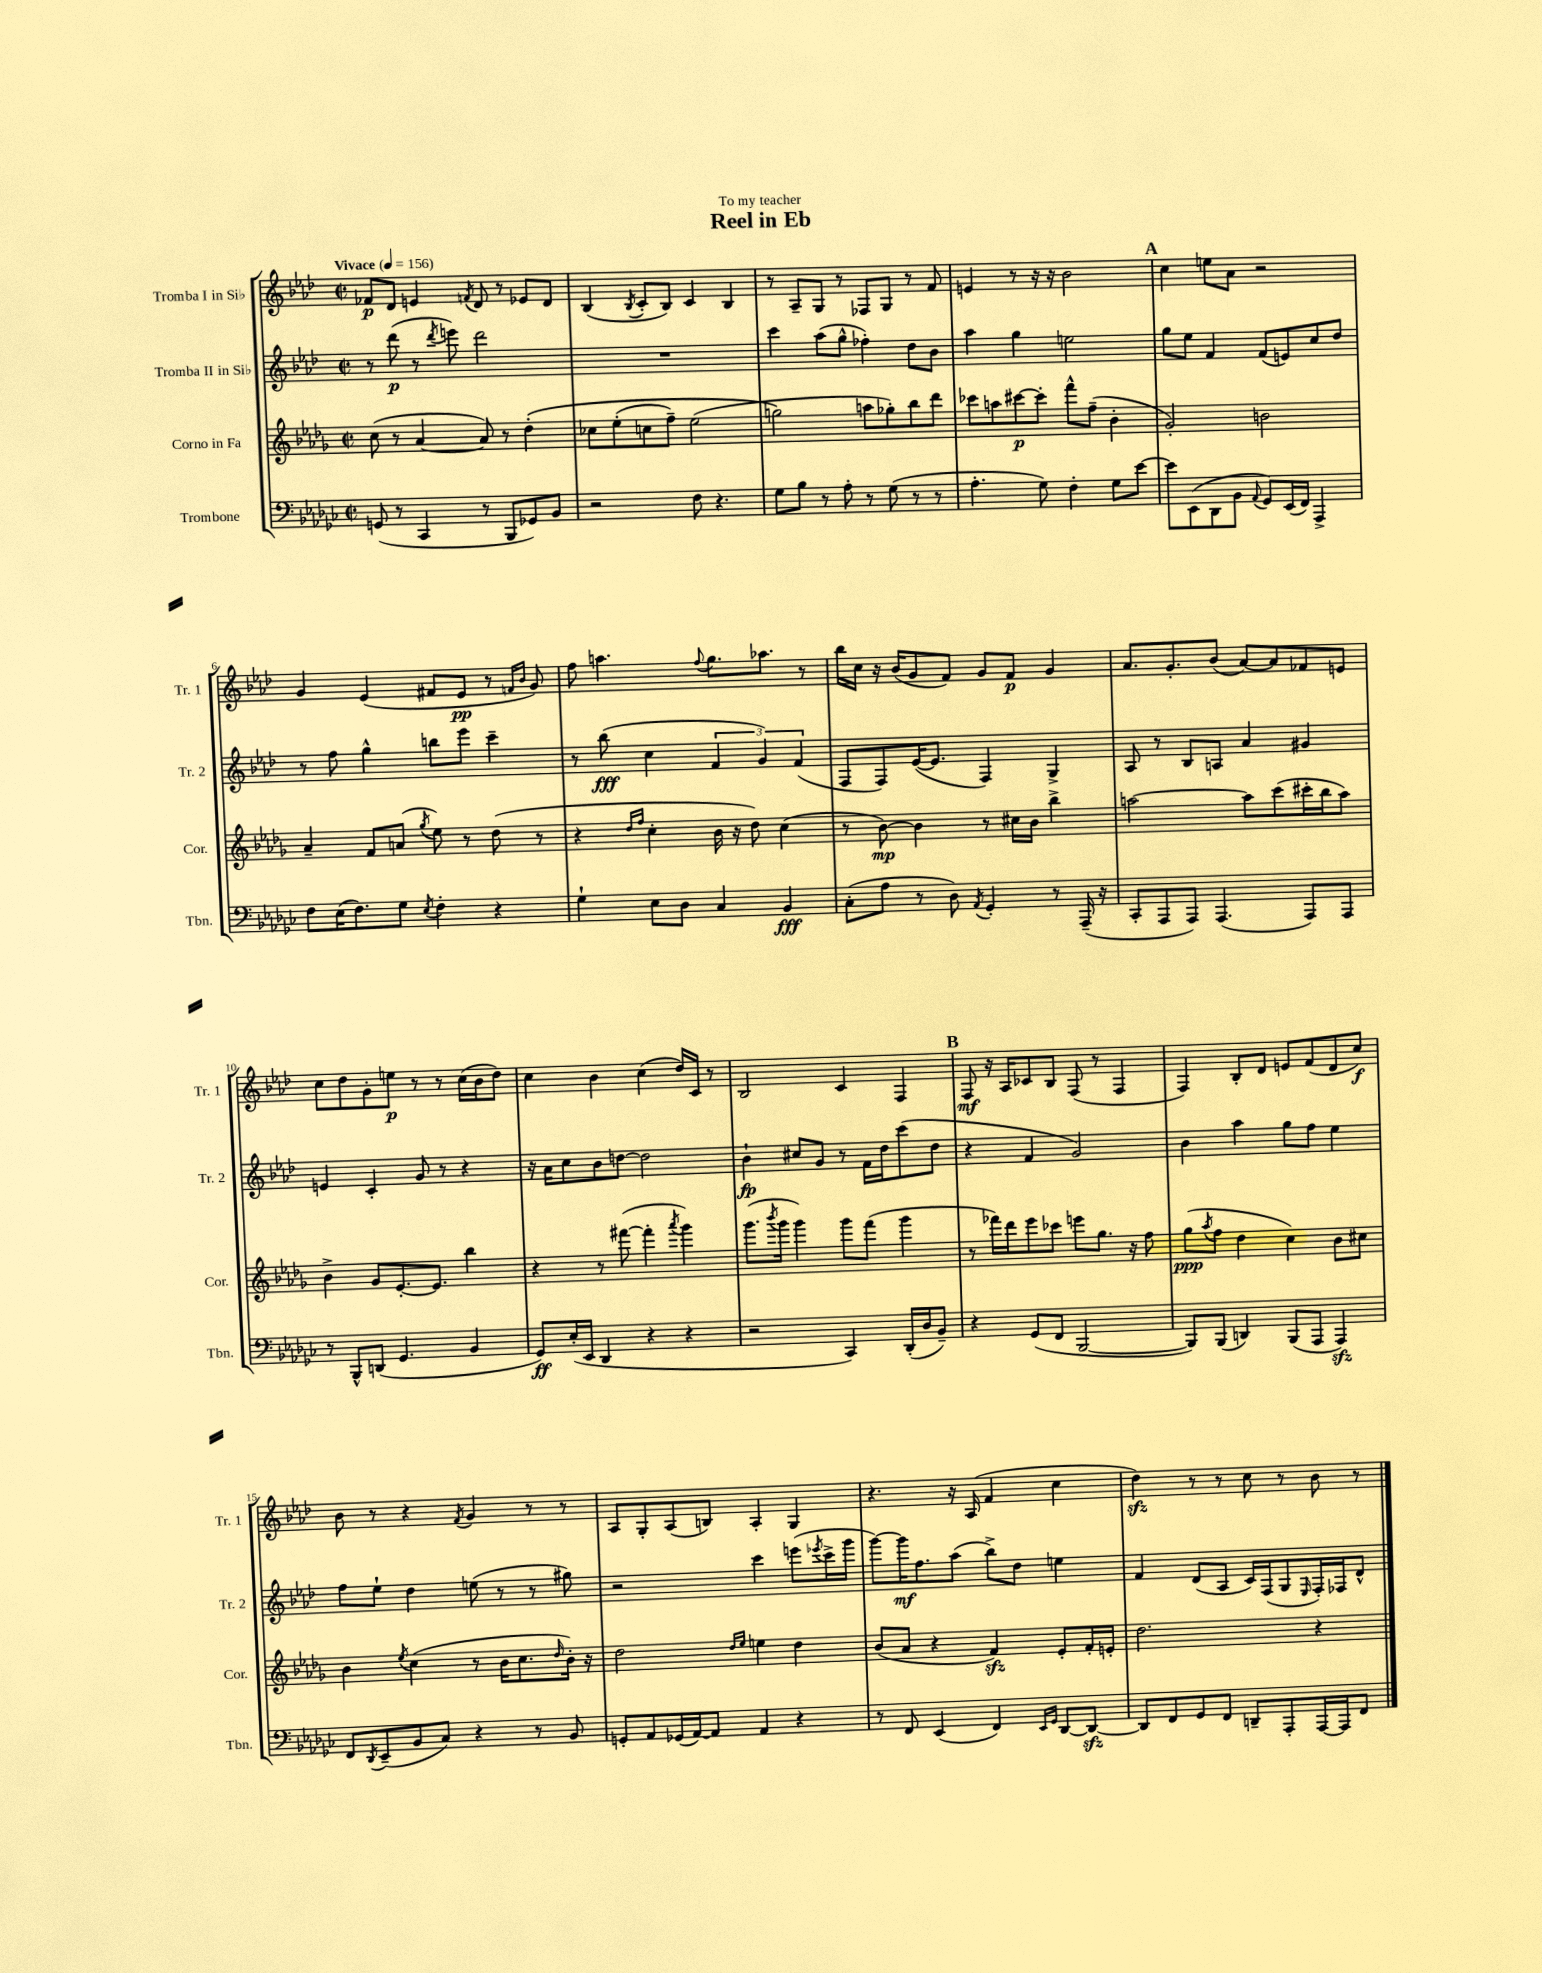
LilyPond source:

\header { title = "Reel in Eb" dedication = "To my teacher" }
<<
\new StaffGroup <<
\new Staff = "s0" \with { instrumentName = "Tromba I in Sib" shortInstrumentName = "Tr. 1" } {
    \clef treble \key aes \major \defaultTimeSignature \time 2/2 \tempo "Vivace" 4 = 156
    fes'8\p des'8 e'4 \acciaccatura { f'8 } des'8 r8 ees'8 des'8 |
    bes4( \acciaccatura { bes8 } c'8-. bes8) c'4 bes4 |
    r8 aes8-- g8 r8 fes8 g8 r8 f'8 |
    e'4 r8 r16 r16 bes'2 |
    \mark \markup { \bold "A" } c''4 e''8 aes'8 r2 |
    g'4 ees'4( fis'8 ees'8\pp r8 \grace { f'16 bes'16 } g'8) |
    f''8 a''4. \appoggiatura { f''8 } g''8. aes''8. r8 |
    bes''16 c''16 r16 bes'16( g'8 f'8) g'8 f'8\p g'4 |
    aes'8. g'8.-. bes'8( aes'8~) aes'8 fes'8 e'8 |
    c''8 des''8 g'8-. e''8\p r8 r8 c''16( bes'16 des''8) |
    c''4 bes'4 c''4( des''16) c'16 r8 |
    bes2 c'4 f4 |
    \mark \markup { \bold "B" } f8\mf r16 aes16 ces'8 bes8 f8( r8 f4 |
    f4) bes8-. des'8 e'8 f'8( des'8 c''8\f) |
    bes'8 r8 r4 \acciaccatura { f'8 } g'4 r8 r8 |
    aes8 g8-. aes8( b8) aes4-. g4 |
    r4. r16 aes16( f'4 c''4 |
    des''4\sfz) r8 r8 c''8 r8 bes'8 r8 \bar "|." |
}
\new Staff = "s1" \with { instrumentName = "Tromba II in Sib" shortInstrumentName = "Tr. 2" } {
    \clef treble \key aes \major \defaultTimeSignature \time 2/2
    r8 des'''8\p( r8 \acciaccatura { des'''8 } e'''8) des'''2 |
    R1 |
    c'''4 aes''8( g''8-^ fes''4-.) des''8 bes'8 |
    aes''4 g''4 e''2 |
    \mark \markup { \bold "A" } g''8 ees''8 f'4 f'8( e'8) c''8 des''8 |
    r8 f''8 g''4-^ b''8 ees'''8 c'''4-- |
    r8 bes''8\fff( c''4 \tuplet 3/2 { f'4 g'4) f'4( } |
    f8 f8) ees'16~( ees'8. f4) g4-> |
    aes8 r8 bes8 a8 aes'4 gis'4 |
    e'4 c'4-. g'8 r8 r4 |
    r16 aes'16 c''8 bes'8 d''8~ d''2 |
    bes'4-!\fp cis''8 g'8 r8 f'16 des''16 c'''8( des''8 |
    \mark \markup { \bold "B" } r4 f'4 g'2) |
    bes'4 aes''4 g''8 f''8 ees''4 |
    f''8 ees''8-! des''4 e''8( r8 r8 gis''8) |
    r2 c'''4 e'''8( \acciaccatura { ees'''8 } c'''16-> g'''16 |
    g'''8~) g'''16\mf f''8. aes''8( bes''8->) des''8 e''4 |
    f'4 des'8( aes8 c'16) f16( g8 \grace { ees16 } f16-.) fes16 des'8-^ \bar "|." |
}
\new Staff = "s2" \with { instrumentName = "Corno in Fa" shortInstrumentName = "Cor." } {
    \clef treble \key des \major \defaultTimeSignature \time 2/2
    c''8( r8 aes'4~ aes'8) r8 des''4-.\( |
    ces''8 ees''8-.( c''8 f''8--) ees''2( |
    g''2\) a''8 ges''8-.) bes''8 des'''8 |
    ces'''8 a''8 cis'''8~\p cis'''8-. f'''8-^ f''8--( bes'4-. |
    \mark \markup { \bold "A" } ges'2-.) b'2 |
    aes'4-- f'8 a'8( \acciaccatura { ges''8 } ees''8) r8 des''8( r8 |
    r4 \grace { des''16 f''16 } c''4-. bes'16 r16 des''8) c''4( |
    r8 bes'8~\mp) bes'4 r8 cis''16 bes'16 bes''4-> |
    a''2~ a''8 c'''8( cis'''16-. bes''16 a''8) |
    bes'4-> ges'8 ees'8.~-. ees'8. bes''4 |
    r4 r8 fis'''8~( fis'''4-. \acciaccatura { aes'''8 } ges'''4) |
    ges'''8.( \acciaccatura { bes'''8 } ges'''16 ges'''4) ges'''8 f'''8( ges'''4 |
    \mark \markup { \bold "B" } r8 fes'''16) des'''16 ees'''8 ces'''8 e'''8 ges''8. r16 f''8 |
    ges''8\ppp( \acciaccatura { aes''8 } f''8 des''4 c''4) bes'8 cis''8 |
    bes'4 \acciaccatura { ees''8 } c''4( r8 bes'16 c''8. \grace { des''16 } bes'16-.) r16 |
    des''2 \grace { des''16 ees''16 } e''4 des''4 |
    bes'8( aes'8 r4 f'4\sfz) ees'8-. f'16-. e'16-. |
    des''2. r4 \bar "|." |
}
\new Staff = "s3" \with { instrumentName = "Trombone" shortInstrumentName = "Tbn." } {
    \clef bass \key ges \major \defaultTimeSignature \time 2/2
    g,8( r8 ces,4 r8 bes,,8 ges,8) bes,8 |
    r2 f8 r4. |
    ges8 bes8 r8 aes8-. r8 ges8( r8 r8 |
    aes4.-. ges8) f4-. ges8 ees'8~ |
    \mark \markup { \bold "A" } ees'8 ees,8( des,8 bes,8 \appoggiatura { aes,8 } ges,8) ees,16( f,16) aes,,4-> |
    f8 ees16( f8.) ges8 \acciaccatura { ees8 } f4-. r4 |
    ges4-! ees8 des8 ces4 bes,4\fff |
    ces8-.( aes8 r8 des8) \acciaccatura { aes,8 } ges,4-. r8 aes,,16--( r16 |
    ces,8-. aes,,8 aes,,8) aes,,4.( aes,,8) aes,,8 |
    r8 bes,,8-^ d,8( ges,4. bes,4 |
    ges,8\ff) ees16-.( ees,16 des,4 r4 r4 |
    r2 ces,4) des,16-.( des16 bes,8--) |
    \mark \markup { \bold "B" } r4 ges,8( f,8 bes,,2~ |
    bes,,8) bes,,8( d,4) bes,,8( aes,,8 aes,,4\sfz) |
    f,8 \acciaccatura { des,8 } ees,8--( bes,8 ces8) r4 r8 bes,8 |
    g,8-. aes,8 ges,16( aes,16~) aes,8 aes,4 r4 |
    r8 f,8 ees,4( f,4) \grace { ees,16 ges,16 } des,8~ des,8~\sfz |
    des,8 f,8 ges,8 f,8 d,8-- aes,,8-. aes,,16~ aes,,16 f,8 \bar "|." |
}
>>
>>
